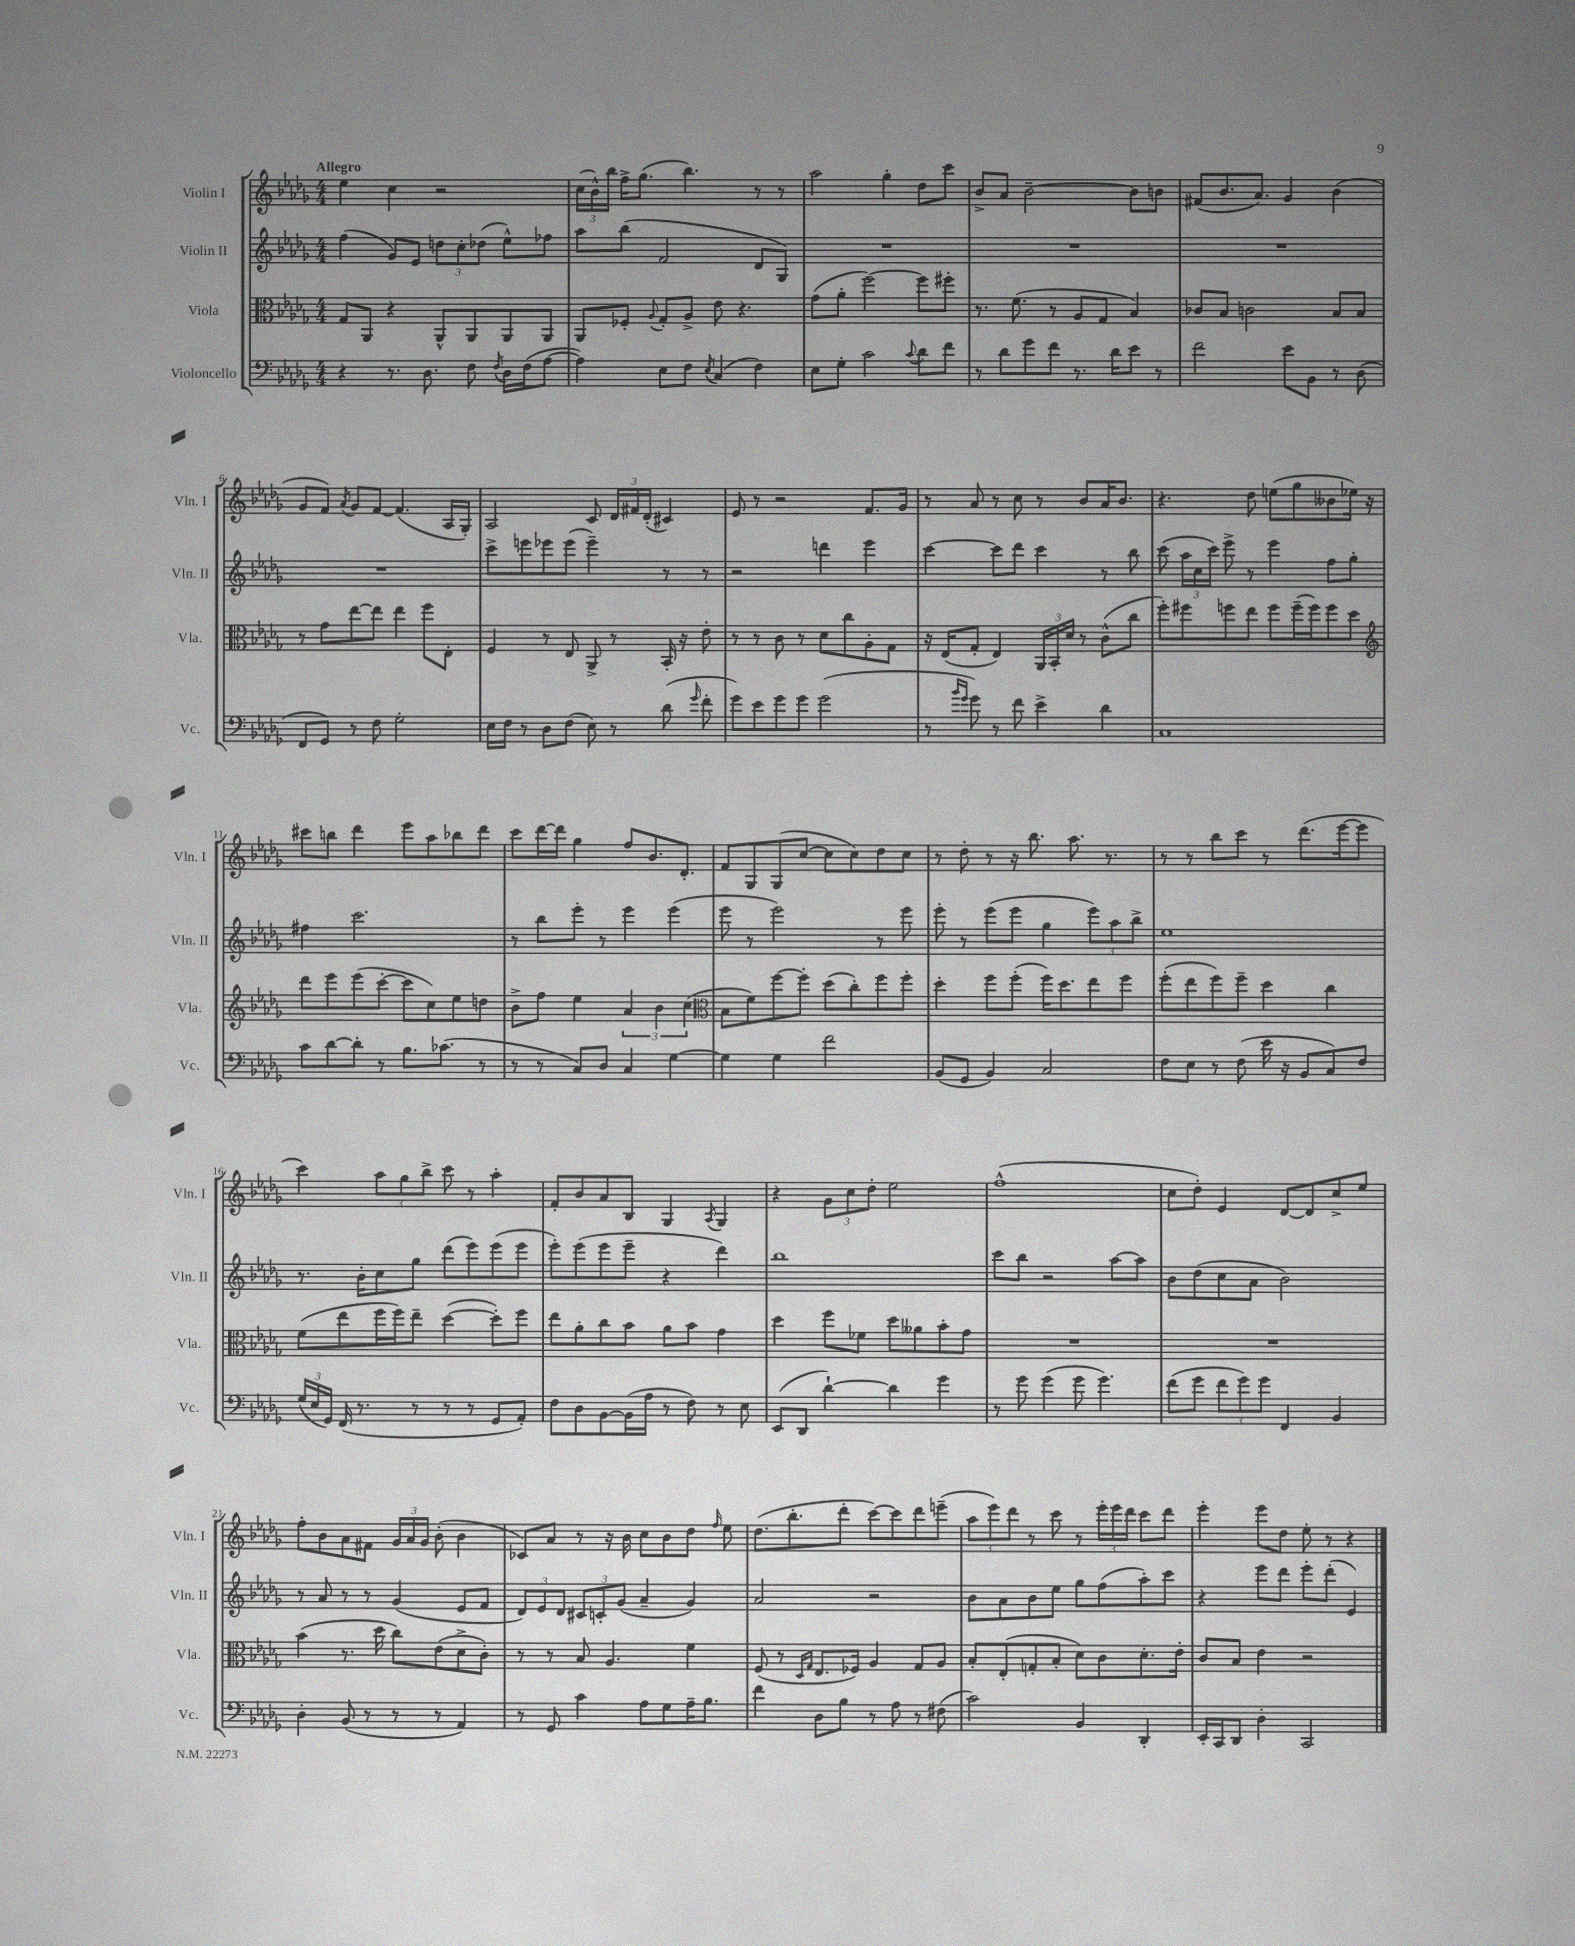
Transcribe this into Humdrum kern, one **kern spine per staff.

**kern	**kern	**kern	**kern
*part4	*part3	*part2	*part1
*staff4	*staff3	*staff2	*staff1
*I"Violoncello	*I"Viola	*I"Violin II	*I"Violin I
*I'Vc.	*I'Vla.	*I'Vln. II	*I'Vln. I
*clefF4	*clefC3	*clefG2	*clefG2
*k[b-e-a-d-g-]	*k[b-e-a-d-g-]	*k[b-e-a-d-g-]	*k[b-e-a-d-g-]
*M4/4	*M4/4	*M4/4	*M4/4
=1	=1	=1	=1
!	!	!	!LO:TX:a:B:t=Allegro
4r	8G-/L	(4ff\	4ee-\
.	8AA-/J	.	.
8.r	4r	8g-/L)	4cc\
.	.	8e-/J	.
8.D-\	.	.	.
.	8AA-^^/L	12ddn\L	2r
.	.	12cc'\	.
8F\	8AA-/	.	.
.	.	(12dd-X\J	.
8qF/	.	.	.
16D-\LL	8AA-/	8ee-^^\L)	.
(16F\J	.	.	.
[8A-\J	8AA-/J	8ff-X\J	.
=2	=2	=2	=2
4A-\])	8AA-/L	8aa-\L	(24cc\LL
.	.	.	24b-^^\)
.	.	.	24bb-\JJ
.	8F-X'/J	(8bb-\J	16ff^\KL
.	.	.	(8.gg-\J
.	8qqA-/	.	.
8E-\L	8G-'/L	2f/	.
8F\J	8A-^/J	.	4.bb-\)
8qE-/	.	.	.
(4C/	8e-\	.	.
.	4.r	.	.
4F\)	.	8d-/L	8r
.	.	8G-/J)	8r
=3	=3	=3	=3
8E-\L	(8g-\L	1r	2aa-\
8G-'\J	8a-'\J	.	.
2c\	[2ff\)	.	.
.	.	.	4gg-'\
8qqc/	.	.	.
8d-\L	8ff\L]	.	8dd-\L
8f\J	8ff#X'\J	.	8ccc\J
=4	=4	=4	=4
8r	8.r	1r	8b-^/L
8d-\L	.	.	8a-/J
.	(8.f\	.	.
8g-\	.	.	[2b-~\
8f\J	8r	.	.
8.r	8A-/L	.	.
.	8G-/J	.	.
16d-\KL	.	.	.
8e-\J	4B-/)	.	8b-\L]
8r	.	.	8bn\J
=5	=5	=5	=5
2f\	8c-X/L	1r	(8f#X/L
.	8B-/J	.	8.b-/
.	2cn\	.	.
.	.	.	8.a-/J)
8e-\L	.	.	4g-/
8BB-\J	.	.	.
8r	8B-/L	.	(4b-\
(8D-\	8B-/J	.	.
!!LO:LB:g=z
=6	=6	=6	=6
8FF/L	8r	1r	8g-/L
8GG-/J)	8g-\L	.	8f/J)
.	.	.	8qa-/
8r	[8ee-\	.	8g-/L
8F\	8ee-\J]	.	[8f/J
2G-'\	4ee-\	.	(4.f/]
.	8ff\L	.	.
.	8E-'\J	.	16A-/LL
.	.	.	16G-'/JJ)
=7	=7	=7	=7
16E-\LL	4F/	8ccc^\L	2A-/
16F\JJ	.	.	.
8r	.	8eeen\	.
8D-\L	8r	8eee-X\	.
(8F\J	8E-/	(8eee-\J	.
8E-\)	8AA-^/	4eee-~\)	8c/
8r	8r	.	24d-/LL
.	.	.	24f#X/
.	.	.	(24d-'/JJ
(8d-\	16BB-'/	8r	4c#X/)
.	16r	.	.
16qqg-/	.	.	.
8f'\	8e-'\	8r	.
=8	=8	=8	=8
8g-\L)	8r	2r	8e-/
8e-\	8r	.	8r
8g-\	8c\	.	2r
8g-\J	8r	.	.
(2g-\	8d-\L	4dddn\	.
.	8cc\	.	.
.	8A-'\	4eee-\	8.f/L
.	8G-\J	.	.
.	.	.	16g-/Jk
=9	=9	=9	=9
8r	16r	[4ccc\	8r
.	(16E-/KL	.	.
16qqb-/LL	.	.	.
16qqg-/JJ	.	.	.
8g-\)	8G-'/J	.	8a-/
8r	4E-/)	8ccc\L]	8r
8f\	.	8ddd-\J	8cc\
4e-^\	24AA-/LL	4ccc\	8r
.	24BB-'/	.	.
.	24d-/JJ	.	.
.	8r	.	8b-/L
4d-\	(8c^^\L	8r	16a-/K
.	.	.	8.b-/J
.	8cc\J	8bb-\	.
=10	=10	=10	=10
1C	8ff'\L)	(8ccc\	4.r
.	8ff#X\	24aa-\LL	.
.	.	24cc\	.
.	.	24ccc\JJ)	.
.	8ffn\	8eee-^\	.
.	8ee-\J	8r	8dd-\
.	8ff\L	4eee-\	(8een\L
.	(16ff~\L	.	8gg-\
.	16ff\J)	.	.
.	8ff\	8ff\L	8b--X\
.	8dd-\J	8gg-'\J	16ee-X\Jk)
.	.	.	16r
!!LO:LB:g=z
=11	=11	=11	=11
*	*clefG2	*	*
8c\L	8ddd-\L	4ff#X\	8ccc#X\L
[8d-\	8eee-\	.	8bbn\J
8d-'\J]	(8eee-\	2.ccc\	4ddd-\
8r	[8ccc'\J	.	.
8.B-\L	8ccc\L]	.	8eee-\L
.	8cc\)	.	8aa-\
(8.c-X\J	.	.	.
.	8ee-\	.	8bb-X\
8r	8ddn\J	.	8ddd-\J
=12	=12	=12	=12
8r	8b-^\L	8r	8ccc\L
8r	8ff\J	8bb-\L	[16ddd-\L
.	.	.	16ddd-\JJ]
8C/L)	4ee-\	8eee-'\J	4gg-\
8D-/J	.	8r	.
4C/	6a-/	4eee-\	8ff/L
.	.	.	8.b-/
.	6b-\	.	.
[4G-\	.	(4eee-\	.
.	.	.	8.d-'/J
.	(6cc\	.	.
=13	=13	=13	=13
*	*clefC3	*	*
4G-\]	8B-\L	8eee-\	8f/L
.	8f\)	8r	8G-/
4G-\	[8ff\	2eee-\)	(8G-/
.	8ff'\J]	.	[8cc/J
2f\	(8dd-\L	.	8cc\L]
.	8cc'\)	.	8cc\)
.	8ff\	8r	8dd-\
.	8ff'\J	8eee-\	8cc\J
=14	=14	=14	=14
(8BB-/L	4dd-'\	8eee-'\	8r
8GG-/J	.	8r	8dd-'\
4BB-/)	8ff\L	(8eee-\L	8r
.	(8ff'\J	8eee-\J	16r
.	.	.	8.bb-\
2C/	16ff\KL)	4gg-\	.
.	8.dd-\	.	.
.	.	.	8.aa-\
.	8ee-\	12eee-\L)	.
.	.	.	8.r
.	.	12aa-\	.
.	8ff\J	.	.
.	.	12bb-^\J	.
=15	=15	=15	=15
8F\L	(8ff'\L	1ee-	8r
8E-\J	8ee-\	.	8r
8r	8ff\)	.	8bb-\L
(8F\	8ff~\J	.	8ccc\J
16e-\	4dd-\	.	8r
16r	.	.	.
8BB-/L	.	.	(8.ddd-\L
8C/)	4cc\	.	.
.	.	.	[16eee-\k
8F/J	.	.	8eee-\J]
!!LO:LB:g=z
=16	=16	=16	=16
(24G-/LL	(8f\L	8.r	4ccc\)
24E-/	.	.	.
24GG-/JJ)	.	.	.
(16FF/	8ee-\	.	.
8.r	.	16b-'\KL	.
.	16ff\L	8cc\	12aa-\L
.	16ff\J)	.	.
.	.	.	12gg-\
8r	8ee-~\J	8gg-\J	.
.	.	.	12bb-^\J
8r	([4dd-\	(8ddd-\L	8ccc\
8r	.	8eee-\)	8r
8GG-/L	8dd-'\L])	(8eee-\	4aa-'\
8AA-'/J)	8ff\J	8eee-\J	.
=17	=17	=17	=17
8F\L	8ee-\L	8eee-'\L)	8f'/L
8D-\	8a-'\	(8eee-\	8b-/
[8BB-\	8cc\	8eee-\	8a-/
(16BB-\L]	8b-\J	8eee-~\J	8B-/J
16A-\JJ	.	.	.
8r	8a-\L	4r	4G-/
8F\)	8b-\J	.	.
.	.	.	8qA-/
8r	4g-\	4ddd-\)	4G-/
8E-\	.	.	.
=18	=18	=18	=18
(8EE-/L	4dd-\	1bb-	4r
8DD-/J	.	.	.
[4d-`\)	8ff\L	.	12g-\L
.	.	.	12cc\
.	8f-X\J	.	.
.	.	.	12dd-'\J
4d-\]	8dd-\L	.	2ee-\
.	8a--X\	.	.
4g-\	8b-'\	.	.
.	8g-\J	.	.
=19	=19	=19	=19
8r	1r	8ccc\L	(1ff^^
8g-\	.	8bb-\J	.
(4g-\	.	2r	.
8g-\	.	.	.
4.g-\)	.	.	.
.	.	[8aa-\L	.
.	.	8aa-\J]	.
=20	=20	=20	=20
(8f\L	1r	8b-\L	8cc\L
8g-\J	.	(8dd-\	8dd-'\J)
12f\L	.	8cc\	4e-/
12g-\)	.	.	.
.	.	8a-\J	.
12g-\J	.	.	.
4FF/	.	2b-\)	[8d-/L
.	.	.	8d-/]
4BB-/	.	.	8cc^/
.	.	.	8ee-/J
!!LO:LB:g=z
=21	=21	=21	=21
4D-'\	(4b-\	8r	8ff'\L
.	.	8a-/	8b-\
(8BB-/	8.r	8r	8a-\
8r	.	8r	8f#X\J
.	16dd-\	.	.
8r	8cc\L)	(4g-/	24g-/LL
.	.	.	24a-/
.	.	.	24g-/JJ
8r	(8e-\	.	(8b-'\
4AA-/)	8d-^\	8e-/L	4b-\
.	8c'\J)	8f/J	.
=22	=22	=22	=22
8r	8r	12d-/L)	8c-X/L)
.	.	12e-/	.
8GG-/	8r	.	8a-/J
.	.	12d-/J	.
4c\	8B-/	12c#X/L	8r
.	.	12cn'/	.
.	4.A-/	.	16r
.	.	(12g-/J	.
.	.	.	16b-\
8A-\L	.	4a-~/	8cc\L
8G-\	.	.	8b-\
16A-~\K	4f\	4g-/)	8dd-\J
8.B-\J	.	.	.
.	.	.	16qqff/
.	.	.	8ee-\
=23	=23	=23	=23
4f\	(8F/	2a-/	(8.dd-\L
.	8r	.	.
.	.	.	8.bb-'\
.	16qqD-/LL	.	.
.	16qqG-/JJ	.	.
8D-\L	8.E-/L	.	.
8B-\J	.	.	8ddd-'\J
.	16F-X/Jk)	.	.
8r	4A-/	2r	[8ccc\L)
8A-\	.	.	8ccc\]
8r	8G-/L	.	8ddd-\
(8F#X\	8A-/J	.	(8eeen~\J
=24	=24	=24	=24
2c\)	8B-'/L	8b-\L	12aa-\L
.	.	.	12eee-\)
.	(8E-'/	8a-\	.
.	.	.	12ddd-\J
.	8Gn'/	8b-\	8r
.	8B-'/J	8ee-\J	8ccc\
4BB-/	8d-\L)	8gg-\L	8r
.	8c\	(8ff\	24eee-'\LL
.	.	.	24eee-\
.	.	.	24ddd-\JJ
4DD-'/	8.d-'\	8aa-'\)	8ccc\L
.	.	8ccc\J	8ddd-\J
.	16e-'\Jk	.	.
=25	=25	=25	=25
16EE-'/LL	8c/L	4r	4eee-'\
16CC/J	.	.	.
8DD-/J	8B-/J	.	.
4D-'\	4e-\	8eee-\L	8eee-\L
.	.	8ddd-\J	8dd-\J
2CC/	2r	8eee-'\L	8ee-'\
.	.	(8ddd-'\J	8r
.	.	4e-/)	4r
==	==	==	==
*-	*-	*-	*-
